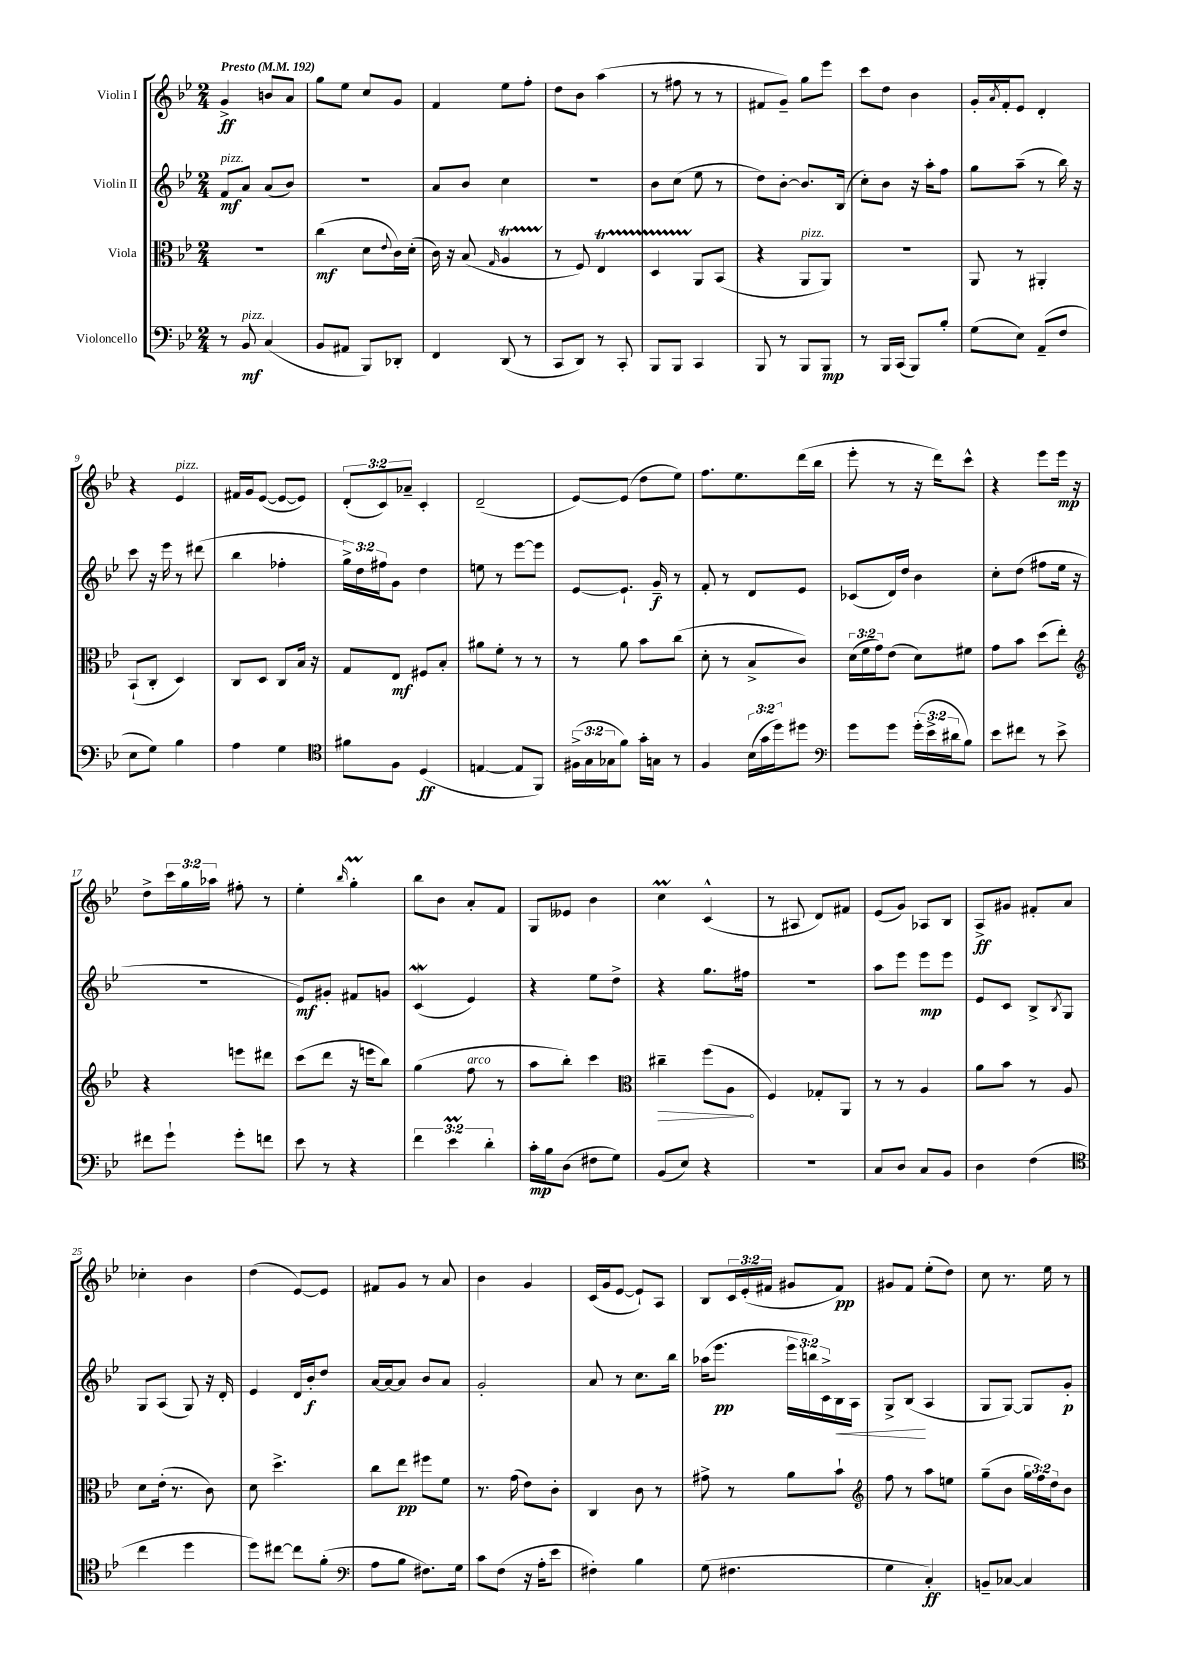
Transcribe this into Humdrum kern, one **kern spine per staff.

**kern	**kern	**kern	**kern
*staff4	*staff3	*staff2	*staff1
*clefF4	*clefC3	*clefG2	*clefG2
*k[b-e-]	*k[b-e-]	*k[b-e-]	*k[b-e-]
*M2/4	*M2/4	*M2/4	*M2/4
*MM192	*MM192	*MM192	*MM192
8r	2r	8f	4g^
8BB-	.	8a	.
(4C	.	(8a	8b
.	.	8b-)	8a
=	=	=	=
8BB-	(4cc	2r	8gg
8AA#	.	.	8ee-
8BBB-)	8d	.	8cc
.	8qqe-	.	.
8DD-'	16c)	.	8g
.	(16d'	.	.
=	=	=	=
4FF	16c)	8a	4f
.	16r	.	.
.	(8B-	8b-	.
.	16qqG	.	.
(8DD	4A	4cc	8ee-
8r	.	.	8ff'
=	=	=	=
8CC	8r	2r	8dd
8DD)	8F)	.	8b-
8r	4E-	.	(4aa
8CC'	.	.	.
=	=	=	=
8BBB-	4D	8b-	8r
8BBB-	.	(8cc	8ff#
4CC	8AA	8ee-	8r
.	(8BB-	8r	8r
=	=	=	=
8BBB-	4r	8dd)	8f#
8r	.	[8b-'	8g~)
8BBB-	8AA	8.b-]	8gg
8BBB-	8AA)	.	8eee-
.	.	(16B-	.
=	=	=	=
8r	2r	8cc')	8ccc
16BBB-	.	8b-	8dd
(16CC	.	.	.
8BBB-)	.	16r	4b-
.	.	16aa'	.
8B-'	.	8ff	.
=	=	=	=
(8G	8AA	8gg	16g'
.	.	.	8qa
.	.	.	16f'
8E-)	8r	(8aa~	8e-
(8AA~	4AA#'	8r	4d'
8F	.	16bb-)	.
.	.	16r	.
=	=	=	=
8E-	(8BB-`	8ccc	4r
8G)	8C'	16r	.
.	.	16eee-	.
4B-	4D)	8r	4e-
.	.	(8ddd#	.
=	=	=	=
4A	8C	4bb-	16f#
.	.	.	16g
.	8D	.	([8e-
4G	8C	4ff-'	8e-_
.	16B-	.	8e-])
.	16r	.	.
=	=	=	=
*clefC4	*	*	*
8f#	8G	24gg^)	(12d'
.	.	24dd	.
.	.	24ff#	12c)
8F	8E-	8g	.
.	.	.	12a-~
(4D	8F#	4dd	4c'
.	8B-'	.	.
=	=	=	=
[4E	8a#	8ee	(2d~
.	8f'	8r	.
8E]	8r	[8eee-	.
8FF)	8r	8eee-]	.
=	=	=	=
(24F#^	8r	[8e-	[8e-)
24G	.	.	.
24G-	.	.	.
8f)	8a	8.e-`]	(8e-]
16g'	8b-	.	8dd
16G	.	16g~	.
8r	(8cc	8r	8ee-)
=	=	=	=
4F	8d'	8f'	8.ff
.	8r	8r	.
.	.	.	8.ee-
(24B-	8B-^	8d	.
24g	.	.	.
24dd)	.	.	.
8dd#	8c)	8e-	(16ddd
.	.	.	16bb-
=	=	=	=
*clefF4	*	*	*
8g	(24d	(8c-	8eee-'
.	24f	.	.
.	24g)	.	.
8g	(8e-	16d)	8r
.	.	16dd	.
(24g'	8d)	4b-	16r
24e-^	.	.	.
.	.	.	16ddd)
24d#	.	.	.
8B-)	8f#	.	8ccc^^
=	=	=	=
8e-	8g	8cc'	4r
8f#	8b-	(8dd	.
8r	(8dd	8ff#	8eee-
8e-^	8ee-')	16ee-	16eee-
.	.	16r	16r
=	=	=	=
*	*clefG2	*	*
8f#	4r	2r	8dd^
8g`	.	.	24ccc
.	.	.	24gg
.	.	.	24aa-
8g'	8eee	.	8ff#'
8f	8ddd#	.	8r
=	=	=	=
8e-	(8ccc	8e-)	4ee-'
8r	8ddd	8g#'	.
.	.	.	16qqbb-
4r	16r	8f#	4gg'
.	16eee	.	.
.	8bb-)	8g	.
=	=	=	=
6f	(4gg	(4c	8bb-
.	.	.	8b-
6e-	.	.	.
.	8ff	4e-)	8a'
6d'	.	.	.
.	8r	.	8f
=	=	=	=
16c'	8aa	4r	8G
16B-	.	.	.
(8D	8bb-')	.	8e--
8F#	4ccc	8ee-	4b-
8G)	.	8dd^	.
=	=	=	=
*	*clefC3	*	*
(8BB-	4cc#~	4r	4cc
8E-)	.	.	.
4r	(8ff	8.gg	(4c^^
.	8A	.	.
.	.	16ff#	.
=	=	=	=
2r	4F)	2r	8r
.	.	.	8A#
.	8G-'	.	8d)
.	8AA	.	8f#
=	=	=	=
8C	8r	8aa	(8e-
8D	8r	8eee-	8g)
8C	4A	8eee-	8A-
8BB-	.	8eee-	8B-
=	=	=	=
4D	8a	8e-	8A^
.	8b-	8c	8g#
(4F	8r	8B-^	8f#'
.	.	8qB-	.
.	8A	8G	8a
=	=	=	=
*clefC4	*	*	*
4cc	8d	8G	4cc-'
.	(16e-'	(8A	.
.	8.r	.	.
4dd	.	8G)	4b-
.	8c)	16r	.
.	.	16d'	.
=	=	=	=
8dd)	8d	4e-	(4dd
[8cc#	4.dd^	.	.
8cc#]	.	16d	[8e-)
.	.	16b-'	.
(8f'	.	8dd	8e-]
=	=	=	=
*clefF4	*	*	*
8A	8cc	[16a	8f#
.	.	16a_	.
8B-	8ee-	8a]	8g
8.F#)	8ff#	8b-	8r
.	8f	8a	8a
16G	.	.	.
=	=	=	=
8c	8.r	2g'	4b-
(8F	.	.	.
.	(16g	.	.
16r	8e-)	.	4g
16A'	.	.	.
8e-	8c'	.	.
=	=	=	=
4F#')	4C	8a	(16c
.	.	.	16g
.	.	8r	[8e-
4B-	8c	8.cc	8e-`])
.	8r	.	8A
.	.	16bb-	.
=	=	=	=
(8G	8g#^	(16aa-	8B-
.	.	8.eee-	.
4.F#	8r	.	24c
.	.	.	(24e-'
.	.	.	24f#
.	8a	24eee-	8g#
.	.	24bb)	.
.	.	24c^	.
.	8b-`	16B-	8f#)
.	.	16A	.
=	=	=	=
*	*clefG2	*	*
4G	8ff	8G^	8g#
.	8r	(8B-	8f
4C')	8aa	4A	(8ee-'
.	8ee	.	8dd)
=	=	=	=
8BB~	(8gg~	8G	8cc
[8C-	8b-	[8G)	8.r
4C-]	24gg	8G]	.
.	24ff)	.	.
.	.	.	16ee-
.	24dd	.	.
.	8b-	8g'	8r
==	==	==	==
*-	*-	*-	*-
